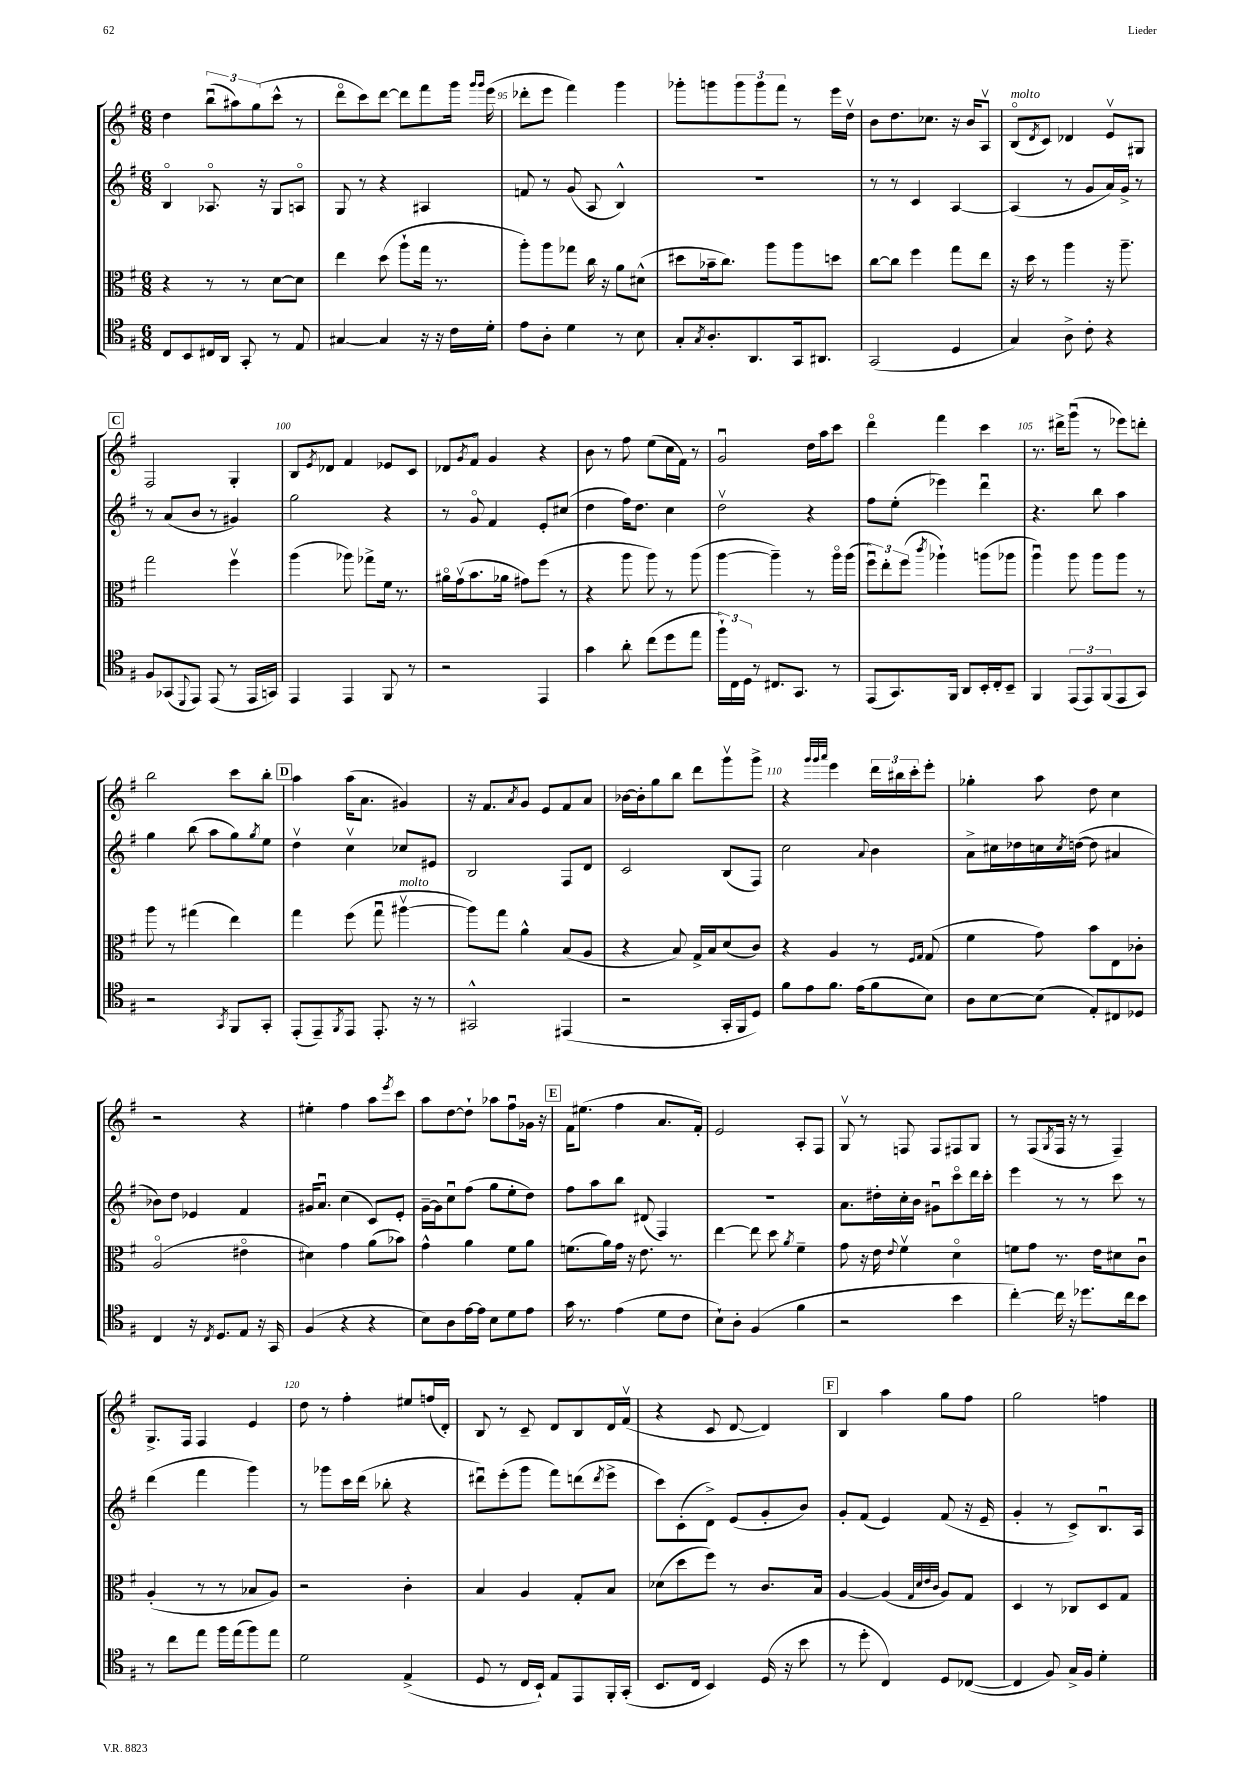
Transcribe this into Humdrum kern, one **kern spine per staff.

**kern	**kern	**kern	**kern
*part4	*part3	*part2	*part1
*staff4	*staff3	*staff2	*staff1
*clefC4	*clefC3	*clefG2	*clefG2
*k[f#]	*k[f#]	*k[f#]	*k[f#]
*M6/8	*M6/8	*M6/8	*M6/8
=93	=93	=93	=93
8C/L	4r	4B/	4dd\
8BB/	.	.	.
16C#X/L	8r	8.A-X/	(12bbu\L
16AA/JJ	.	.	.
.	.	.	12aa#X\)
8GG'/	8r	.	.
.	.	.	(12gg\
.	.	16r	.
8r	[8d\L	8G/L	8ccc^^\J
8E/	8d\J]	8An/J	8r
=94	=94	=94	=94
[4G#X/	4ee\	8G/	8ddd\L
.	.	8r	8ccc\)
4G#/]	(8dd\	4r	[8ddd\J
.	8aa`\L	.	8ddd\L]
16r	16gg\Jk	4A#X/	8fff#\
16r	8.r	.	.
16c\LL	.	.	16ggg\Jk
.	.	.	16qqggg/LL
.	.	.	16qqggg/JJ
16d'\JJ	.	.	(16eee\
=95	=95	=95	=95
8e\L	8aa'\L)	8fn/	8ddd-X'\L
8A'\J	8aa\	8r	8eee\J
4d\	8gg-X\J	(8g/	4fff#\)
.	16cc\	8A/	.
.	16r	.	.
8r	8a\L	4B^^/)	4ggg\
8B\	(8d#X^^\J	.	.
=96	=96	=96	=96
8G'/L	8dd#X\L	2.r	8ggg-X'\L
8qG/	.	.	.
8.A'/	16b-X~\k	.	8gggn\
.	8.cc\J)	.	.
.	.	.	12ggg\
8.AA/	.	.	.
.	.	.	12ggg\
.	8aa\L	.	.
.	.	.	12fff#\J
16GG/k	8aa\	.	8r
8.AA#X/J	.	.	.
.	8ddn\J	.	16eee\LL
.	.	.	16ddv\JJ
=97	=97	=97	=97
(2GG/	[8cc\L	8r	8b\L
.	8cc\J]	8r	8.dd\
.	4ff#\	4c/	.
.	.	.	8.cc-X\J
4D/	8gg\L	[4A/	16r
.	.	.	16b/KL
.	8ee\J	.	8Av/J
=98	=98	=98	=98
!	!	!	!LO:TX:a:i:t=molto
4G/)	16r	(4A/]	(8B/L
.	16dd\	.	.
.	.	.	8qd/
.	8r	.	8c/J)
8A^\	4aa\	8r	4d-X/
8c'\	.	8g/L	.
4r	16r	16a/L)	8ev/L
.	8.aa~\	16g^/JJ	.
.	.	8r	8G#X/J
!!LO:LB:g=z
!!LO:REH:place=s1:t=C
=99	=99	=99	=99
8F#/L	2gg\	8r	2F#/
(8GG-X/	.	(8a/L	.
8qqDD/	.	.	.
8EE/J)	.	8b/J	.
(8EE/	.	8r	.
8r	4ff#v\	4g#X/)	4G'/
16EE/LL	.	.	.
16GGn/JJ)	.	.	.
=100	=100	=100	=100
4EE/	(4aa\	2gg\	8B/L
.	.	.	8qe/
.	.	.	8d-X/J
4EE/	8aa-X\)	.	4f#/
.	8gg-X^\L	.	.
8FF#/	16f#\Jk	4r	8e-X/L
.	8.r	.	.
8r	.	.	8c/J
=101	=101	=101	=101
2r	16a#X\LL	8r	8d-X/L
.	(16gv\J	.	.
.	.	.	8qg/
.	8.b\	8g/	8f#/J
.	.	4f#/	4g/
.	16a-X\Jk	.	.
.	8g#X\L)	.	.
4EE/	(8ff#\J	8e'/L	4r
.	8r	(8cc#X/J	.
=102	=102	=102	=102
4g\	4r	4dd\	8b\
.	.	.	8r
8a'\	8aa\	16ff#\KL)	8ff#\
.	.	8.dd\J	.
(8cc\L	8aa\)	.	(8ee\L
8dd\	8r	4cc\	16cc\L
.	.	.	16f#\JJ)
8ee\J	(8aa\	.	8r
=103	=103	=103	=103
24ff#`\LL)	[4aa\	2ddv\	2gu/
24C\	.	.	.
24D\JJ	.	.	.
8r	.	.	.
8.C#X/L	4aa~\])	.	.
8.GG/J	.	.	.
.	8r	4r	16dd\LL
.	.	.	16aa\J
8r	16aa\LL	.	8ccc\J
.	(16aa\JJ	.	.
=104	=104	=104	=104
(8EE/L	12ff#u\L)	8ff#\L	4ddd\
.	12ee'\	.	.
8.GG/)	.	(8ee'\J	.
.	(12ff#\J	.	.
.	8qccc/	.	.
.	4aa-X`\)	4eee-X\)	4fff#\
16FF#/Jk	.	.	.
8AA/L	.	.	.
16BB'/L	(8aan\L	4dddu\	4ccc\
16C'/J	.	.	.
8BB~/J	8aa-X\J	.	.
=105	=105	=105	=105
4FF#/	4aau\)	4.r	8.r
.	.	.	16ddd#X^\KL
(12EE/L	8aa\	.	(8gggu\J
12EE/)	.	.	.
.	8aa\L	8bb\	8r
(12FF#/	.	.	.
8EE/	8aa\J	4aa\	8eee-X\L)
8GG/J)	8r	.	8dddn'\J
!!LO:LB:g=z
=106	=106	=106	=106
2r	8aa\	4gg\	2bb\
.	8r	.	.
.	(4gg#X\	(8bb\	.
.	.	8aa\L	.
8qGG/	.	.	.
8FF#/L	4ee\)	8gg\)	8ccc\L
.	.	8qgg/	.
8GG'/J	.	8ee\J	8bb'\J
!!LO:REH:place=s1:t=D
=107	=107	=107	=107
(8EE'/L	4gg\	4ddv\	4aa\
8EE~/)	.	.	.
8qFF#/	.	.	.
8EE/J	(8ff#\	4ccv\	(16aa\KL
.	.	.	8.a\J
8.EE'/	8ggu\	.	.
!	!LO:TX:a:i:t=molto	!	!
.	[4aa#Xv\	8cc-X/L	4g#X/)
16r	.	.	.
8r	.	8e#X/J	.
=108	=108	=108	=108
2GG#X^^/	8aa#\L])	2B/	16r
.	.	.	8.f#/L
.	8gg\J	.	.
.	.	.	8qa/
.	4a^^\	.	8g/J
.	.	.	8e/L
(4EE#X/	(8B/L	8F#/L	8f#/
.	8A/J	8d/J	8a/J
=109	=109	=109	=109
2r	4r	2c/	[16b-X\LL
.	.	.	16b-'\J]
.	.	.	8gg\
.	8B/)	.	8bb\J
.	16G^/LL	.	8ddd\L
.	16B/J	.	.
16GG'/LL	(8d/	(8B/L	8gggv\
16FF#/J	.	.	.
8D/J)	8c/J)	8F#/J)	8ggg^\J
=110	=110	=110	=110
8f#\L	4r	2cc\	4r
8e\	.	.	.
.	.	.	32qqggg/LLL
.	.	.	32qqggg/
.	.	.	32qqaaa/JJJ
8.f#\J	4A/	.	4eee\
(16e\KL	.	.	.
.	.	8qqa/	.
8f#\	8r	4b\	24ddd\LL
.	.	.	24bb#X\
.	.	.	24ccc'\J
.	16qqF#/LL	.	.
.	16qqG/JJ	.	.
8B\J)	(8G/	.	8eee'\J
=111	=111	=111	=111
8A\L	4f#\	8a^\L	4gg-X'\
[8B\	.	16cc#X\L	.
.	.	16dd-X\	.
(8B\J]	8g\)	16ccn\	8aa\
.	.	8qcc/	.
.	.	([16ddn\JJ	.
8E'/L)	8b\L	8dd\]	8dd\
8C#X/	8E\	4a#X/	4cc\
8D-X/J	8c-X'\J	.	.
!!LO:LB:g=z
=112	=112	=112	=112
4C/	(2A/	8b-X\L)	2r
.	.	8dd\J	.
16r	.	4e-X/	.
8qC/	.	.	.
8.D/L	.	.	.
8E/J	4e#X\	4f#/	4r
16r	.	.	.
16GG/	.	.	.
=113	=113	=113	=113
(4F#/	4d#X\)	16g#X/KL	4ee#X'\
.	.	8.au/J	.
4r	4g\	(4cc\	4ff#\
4r	(8a\L	8c/L)	8aa\L
.	.	.	8qeee/
.	8b-X\J)	8e'/J	8ccc\J
=114	=114	=114	=114
8B\L)	4g^^\	[16g~\LL	8aa\L
.	.	16g\J]	.
8A\	.	8ccu\	[8dd\
[16e\L	4a\	(8ff#\J	8dd`\J]
16e\JJ]	.	.	.
8B\L	.	8gg\L	8aa-X\L
8d\	8f#\L	8ee'\	8ff#u\
8e\J	8a\J	8dd\J)	16g-X\Jk
.	.	.	16r
!!LO:REH:place=s1:t=E
=115	=115	=115	=115
16g\	(8.fn\L	8ff#\L	16f#\KL
8.r	.	.	(8.ee#X\J
.	.	8aa\	.
.	16a\L)	.	.
(4e\	16g\JJ	8bb\J	4ff#\
.	16r	.	.
.	8.e\	(8d#X/	.
8d\L	.	4F#/)	8.a/L
.	8.r	.	.
8c\J	.	.	.
.	.	.	16f#'/Jk)
=116	=116	=116	=116
8B`\L)	[4ee\	2.r	2e/
8A'\J	.	.	.
(4F#/	8ee\]	.	.
.	8dd\	.	.
.	8qa/	.	.
4f#\	4f#~\	.	8A'/L
.	.	.	8F#/J
=117	=117	=117	=117
2r	8g\	8.a\L	8Gv/
.	16r	.	8r
.	16e\	16dd#X'\L	.
.	8qqe/	.	.
.	4f#v\	16cc'\	8Fn/
.	.	16b\JJ	.
.	.	8g#Xu\L	8F/L
4b\	4d\	8ccc\	8F#X/
.	.	16ddd\L	8G/J
.	.	16ccc'\JJ	.
=118	=118	=118	=118
[4cc'\)	8fn\L	4eee\	8r
.	8g\J	.	(8F#/L
.	.	.	8qG/
16cc\]	8.r	8r	16F#/Jk
16r	.	.	16r
8.dd-X\L	.	8r	8r
.	16e\KL	.	.
.	8d#X\	8ccc\	4F#~/)
16cc\k	.	.	.
8b\J	8cu\J	8r	.
!!LO:LB:g=z
=119	=119	=119	=119
8r	(4A'/	(4ddd\	8.G^/L
8cc\L	.	.	.
.	.	.	16F#/Jk
8ee\J	8r	4fff#\	4F#/
16ff#\LL	8r	.	.
(16ee\J	.	.	.
8ff#\)	8B-X/L	4ggg\)	4e/
8ee\J	8A/J)	.	.
=120	=120	=120	=120
2d\	2r	8r	8dd\
.	.	8ggg-X\L	8r
.	.	16ccc\L	4ff#'\
.	.	(16ddd\JJ	.
.	.	8bb-X'\	.
(4E^/	4c'\	4r	8ee#X/L
.	.	.	(16ffn/L
.	.	.	16d'/JJ)
=121	=121	=121	=121
8D/	4B/	8ddd#Xu\L)	8B/
8r	.	(8eee'\	8r
16C/LL	4A/	8ggg\J	8c~/
16BB`/JJ)	.	.	.
8E/L	.	8fff#\L)	8d/L
8EE/	8G'/L	(8dddn\	8B/
.	.	8qddd/	.
16FF#'/L	8B/J	8eee^\J	16d/L
(16GG'/JJ	.	.	(16f#v/JJ
=122	=122	=122	=122
8.BB/L	(8d-X\L	8ccc\L)	4r
.	8dd\	(8c'\	.
16C/Jk	.	.	.
4BB/)	8ff#\J)	8d^\J)	8c/
.	8r	(8e/L	[8d/
(16D/	8.c/L	8g'/	4d/])
16r	.	.	.
8b\	.	8b/J)	.
.	16B/Jk	.	.
!!LO:REH:place=s1:t=F
=123	=123	=123	=123
8r	[4A/	8g'/L	4B/
8dd'\	.	(8f#/J	.
4C/)	(4A/]	4e/)	4aa\
.	32qqG/LLL	.	.
.	32qqd/	.	.
.	32qqe/	.	.
.	32qqc/JJJ	.	.
8D/L	8A/L)	(8f#/	8gg\L
([8C-X/J	8G/J	16r	8ff#\J
.	.	16e~/	.
=124	=124	=124	=124
4C-/]	4D/	4g'/	2gg\
8F#/)	8r	8r	.
16G^/LL	8C-X/L	8c^/L)	.
16F#/JJ	.	.	.
4d'\	8D/	8.Bu/	4ffn\
.	8G/J	.	.
.	.	16A/Jk	.
==	==	==	==
*-	*-	*-	*-
